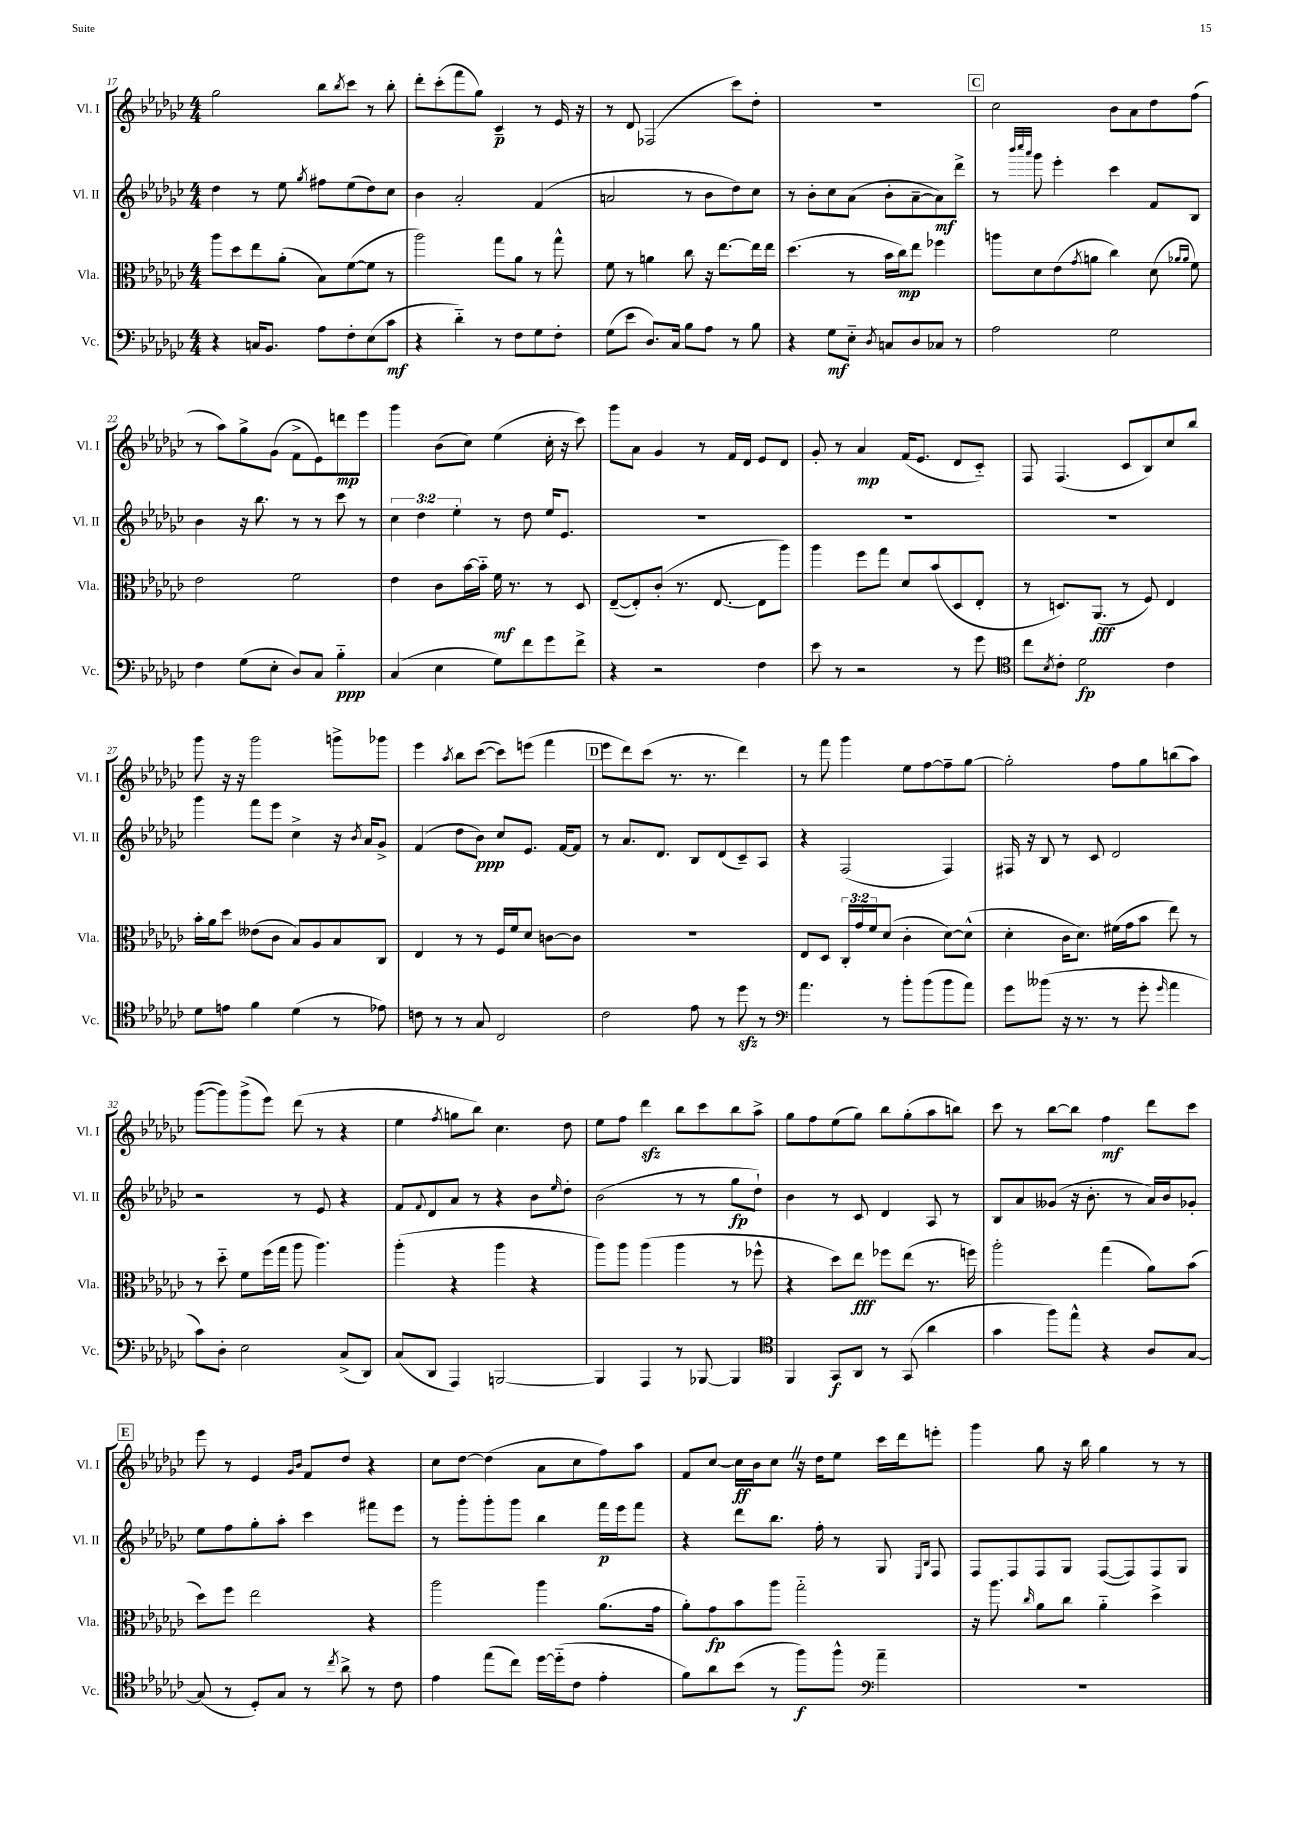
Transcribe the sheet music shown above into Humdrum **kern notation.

**kern	**dynam	**kern	**dynam	**kern	**dynam	**kern	**dynam
*part4	*part4	*part3	*part3	*part2	*part2	*part1	*part1
*staff4	*staff4	*staff3	*staff3	*staff2	*staff2	*staff1	*staff1
*I"Vc.	*	*I"Vla.	*	*I"Vl. II	*	*I"Vl. I	*
*I'Vc.	*	*I'Vla.	*	*I'Vl. II	*	*I'Vl. I	*
*clefF4	*	*clefC3	*	*clefG2	*	*clefG2	*
*k[b-e-a-d-g-c-]	*	*k[b-e-a-d-g-c-]	*	*k[b-e-a-d-g-c-]	*	*k[b-e-a-d-g-c-]	*
*M4/4	*	*M4/4	*	*M4/4	*	*M4/4	*
=17	=17	=17	=17	=17	=17	=17	=17
4r	.	8aa-\L	.	4dd-\	.	2gg-\	.
.	.	8dd-\	.	.	.	.	.
16Cn/KL	.	8ee-\	.	8r	.	.	.
8.BB-/J	.	.	.	.	.	.	.
.	.	(8a-'\J	.	8ee-\	.	.	.
.	.	.	.	8qgg-/	.	.	.
8A-\L	.	8B-\L)	.	8ff#X\L	.	8bb-\L	.
.	.	.	.	.	.	8qbb-/	.
8F'\	.	([8f\	.	(8ee-\	.	8ccc-\J	.
(8E-\	.	8f\J]	.	8dd-\)	.	8r	.
8c-\J	mf	8r	.	8cc-\J	.	8bb-'\	.
=18	=18	=18	=18	=18	=18	=18	=18
4r	.	2aa-\)	.	4b-\	.	8ddd-'\L	.
.	.	.	.	.	.	(8ccc-'\	.
4d-\)	.	.	.	2a-'/	.	8fff\	.
.	.	.	.	.	.	8gg-\J)	.
8r	.	8gg-\L	.	.	.	4c-~/	p
8F\L	.	8a-\J	.	.	.	.	.
8G-\	.	8r	.	(4f/	.	8r	.
8F'\J	.	8gg-^^\	.	.	.	16e-/	.
.	.	.	.	.	.	16r	.
=19	=19	=19	=19	=19	=19	=19	=19
(8G-\L	.	8f\	.	2an/	.	8r	.
8e-\J	.	8r	.	.	.	8d-/	.
8.D-/L)	.	4an\	.	.	.	(2F-X/	.
16C-/Jk	.	.	.	.	.	.	.
8B-\L	.	8cc-\	.	8r	.	.	.
8A-\J	.	16r	.	8b-\L	.	.	.
.	.	[8.ee-\L	.	.	.	.	.
8r	.	.	.	8dd-\)	.	8ccc-\L)	.
8B-\	.	16ee-\L]	.	8cc-\J	.	8dd-'\J	.
.	.	16ee-\JJ	.	.	.	.	.
=20	=20	=20	=20	=20	=20	=20	=20
4r	.	(4.dd-\	.	8r	.	1r	.
.	.	.	.	8b-'\L	.	.	.
8G-\L	mf	.	.	8cc-\	.	.	.
8E-\J	.	8r	.	(8a-\J	.	.	.
8qD-/	.	.	.	.	.	.	.
8Cn/L	.	16b-\LL	.	8b-'\L	.	.	.
.	.	16cc-\J)	mp	.	.	.	.
8D-/	.	8ee-\J	.	[8a-~\	.	.	.
8C-X/J	.	4ff-X\	.	8a-\])	mf	.	.
8r	.	.	.	8ddd-^\J	.	.	.
!!LO:REH:place=s1:t=C
=21	=21	=21	=21	=21	=21	=21	=21
2A-\	.	8aan\L	.	8r	.	2cc-\	.
.	.	.	.	32qqbbb-/LLL	.	.	.
.	.	.	.	32qqcccc-/	.	.	.
.	.	.	.	32qqaaa-/JJJ	.	.	.
.	.	8d-\	.	8ggg-\	.	.	.
.	.	(8e-\	.	4eee-'\	.	.	.
.	.	8qg-/	.	.	.	.	.
.	.	8an\J	.	.	.	.	.
2G-\	.	4cc-\)	.	4ccc-\	.	8b-\L	.
.	.	.	.	.	.	8a-\	.
.	.	(8d-\	.	8f/L	.	8dd-\	.
.	.	16qqa-X/LL	.	.	.	.	.
.	.	16qqa-/JJ	.	.	.	.	.
.	.	8f\)	.	8B-/J	.	(8ff\J	.
!!LO:LB:g=z
=22	=22	=22	=22	=22	=22	=22	=22
4F\	.	2e-\	.	4b-\	.	8r	.
.	.	.	.	.	.	8aa-\L)	.
(8G-\L	.	.	.	16r	.	8gg-^\	.
.	.	.	.	8.bb-\	.	.	.
8E-'\J	.	.	.	.	.	(8g-\J	.
8D-/L)	.	2f\	.	8r	.	8f^\L	.
8C-/J	.	.	.	8r	.	8e-\)	.
4B-\	ppp	.	.	8ccc-\	.	8dddn\	mp
.	.	.	.	8r	.	8eee-\J	.
=23	=23	=23	=23	=23	=23	=23	=23
(4C-/	.	4e-\	.	6cc-\	.	4ggg-\	.
.	.	.	.	6dd-\	.	.	.
4E-\	.	8c-\L	.	.	.	(8b-\L	.
.	.	.	.	6ee-'\	.	.	.
.	.	[16b-\L	.	.	.	8cc-\J)	.
.	.	16b-\JJ]	.	.	.	.	.
8G-\L)	.	16f\	mf	8r	.	(4ee-\	.
.	.	8.r	.	.	.	.	.
8f\	.	.	.	8dd-\	.	.	.
8g-\	.	8r	.	16ee-/KL	.	16cc-'\	.
.	.	.	.	8.e-/J	.	16r	.
8f^\J	.	8D-/	.	.	.	8ccc-\)	.
=24	=24	=24	=24	=24	=24	=24	=24
4r	.	([8E-~/L	.	1r	.	8ggg-\L	.
.	.	8E-'/])	.	.	.	8a-\J	.
2r	.	(8c-'/J	.	.	.	4g-/	.
.	.	8.r	.	.	.	.	.
.	.	.	.	.	.	8r	.
.	.	[8.E-/	.	.	.	.	.
.	.	.	.	.	.	16f/LL	.
.	.	.	.	.	.	16d-/JJ	.
4F\	.	8E-\L]	.	.	.	8e-/L	.
.	.	8aa-\J)	.	.	.	8d-/J	.
=25	=25	=25	=25	=25	=25	=25	=25
8e-\	.	4aa-\	.	1r	.	8g-'/	.
8r	.	.	.	.	.	8r	.
2r	.	8ff\L	.	.	.	4a-/	mp
.	.	8gg-\J	.	.	.	.	.
.	.	8d-/L	.	.	.	(16f/KL	.
.	.	.	.	.	.	8.e-/J	.
.	.	(8b-/	.	.	.	.	.
8r	.	8D-/	.	.	.	8d-/L	.
8g-\	.	8E-'/J	.	.	.	8c-/J)	.
=26	=26	=26	=26	=26	=26	=26	=26
*clefC4	*	*	*	*	*	*	*
8cc-\L	.	8r	.	1r	.	8F/	.
8qB-/	.	.	.	.	.	.	.
8c-'\J	.	8.Dn/L)	.	.	.	(4.F/	.
2d-\	fp	.	.	.	.	.	.
.	.	(8.AA-/J	fff	.	.	.	.
.	.	8r	.	.	.	8c-/L	.
.	.	8F/)	.	.	.	8B-/)	.
4c-\	.	4E-/	.	.	.	8cc-/	.
.	.	.	.	.	.	8bb-/J	.
!!LO:LB:g=z
=27	=27	=27	=27	=27	=27	=27	=27
8d-\L	.	16b-'\LL	.	4ggg-\	.	8ggg-\	.
.	.	16a-\J	.	.	.	.	.
8en\J	.	8dd-\J	.	.	.	16r	.
.	.	.	.	.	.	16r	.
4f\	.	(8e--X\L	.	8fff\L	.	2ggg-\	.
.	.	8c-\J	.	8eee-\J	.	.	.
(4d-\	.	8B-/L)	.	4cc-^\	.	.	.
.	.	8A-/	.	.	.	.	.
8r	.	8B-/	.	16r	.	8gggn^\L	.
.	.	.	.	8qb-/	.	.	.
.	.	.	.	16a-/KL	.	.	.
8e-X\)	.	8C-/J	.	8g-^/J	.	8ggg-X\J	.
=28	=28	=28	=28	=28	=28	=28	=28
8cn\	.	4E-/	.	(4f/	.	4eee-\	.
8r	.	.	.	.	.	.	.
.	.	.	.	.	.	8qaa-/	.
8r	.	8r	.	8dd-\L	.	8bb-\L	.
8G-/	.	8r	.	8b-\J)	ppp	([8ccc-\J	.
2C-/	.	16F/LL	.	8cc-/L	.	8ccc-\L])	.
.	.	16f/J	.	.	.	.	.
.	.	8d-/J	.	8.e-/J	.	(8eeen\J	.
.	.	[8cn\L	.	.	.	4fff\	.
.	.	.	.	[16f/KL	.	.	.
.	.	8c\J]	.	8f/J]	.	.	.
!!LO:REH:place=s1:t=D
=29	=29	=29	=29	=29	=29	=29	=29
2c-\	.	1r	.	8r	.	8eee-\L	.
.	.	.	.	8.a-/L	.	8ddd-\)	.
.	.	.	.	.	.	(8ccc-\J	.
.	.	.	.	8.d-/J	.	.	.
.	.	.	.	.	.	8.r	.
8e-\	.	.	.	8B-/L	.	.	.
.	.	.	.	.	.	8.r	.
8r	.	.	.	(8d-/	.	.	.
8dd-zz\	.	.	.	8c-~/)	.	4ddd-\)	.
8r	.	.	.	8A-/J	.	.	.
=30	=30	=30	=30	=30	=30	=30	=30
*clefF4	*	*	*	*	*	*	*
4.a-\	.	8E-/L	.	4r	.	8r	.
.	.	8D-/J	.	.	.	8fff\	.
.	.	24C-'/LL	.	(2F/	.	4ggg-\	.
.	.	24g-/	.	.	.	.	.
.	.	24f/J	.	.	.	.	.
8r	.	(8d-/J	.	.	.	.	.
8b-'\L	.	4c-'\	.	.	.	8ee-\L	.
(8b-\	.	.	.	.	.	[8ff\	.
8b-\	.	[8d-\L)	.	4F/)	.	8ff~\]	.
8a-\J)	.	(8d-^^\J]	.	.	.	[8gg-\J	.
=31	=31	=31	=31	=31	=31	=31	=31
8g-\L	.	4d-'\	.	16F#X/	.	2gg-'\]	.
.	.	.	.	16r	.	.	.
(8b--X\J	.	.	.	8B-/	.	.	.
16r	.	16c-\KL	.	8r	.	.	.
8.r	.	8.d-\J)	.	.	.	.	.
.	.	.	.	8c-/	.	.	.
8r	.	(16f#X\LL	.	2d-/	.	8ff\L	.
.	.	16g-\J	.	.	.	.	.
8g-'\	.	8b-\J	.	.	.	8gg-\	.
16qqg-/	.	.	.	.	.	.	.
4a-\	.	8ee-\)	.	.	.	(8bbn\	.
.	.	8r	.	.	.	8aa-\J)	.
!!LO:LB:g=z
=32	=32	=32	=32	=32	=32	=32	=32
8c-\L)	.	8r	.	2r	.	([8ggg-\L	.
8D-'\J	.	8dd-\	.	.	.	8ggg-\])	.
2E-\	.	8f\L	.	.	.	(8ggg-^\	.
.	.	(16ff\L	.	.	.	8eee-\J)	.
.	.	16gg-\JJ	.	.	.	.	.
.	.	8aa-\	.	8r	.	(8ddd-\	.
.	.	4.aa-\)	.	8e-/	.	8r	.
(8C-^/L	.	.	.	4r	.	4r	.
8DD-/J)	.	.	.	.	.	.	.
=33	=33	=33	=33	=33	=33	=33	=33
(8C-/L	.	(4aa-'\	.	8f/L	.	4ee-\	.
.	.	.	.	8qqf/	.	.	.
8DD-/J	.	.	.	8d-/	.	.	.
.	.	.	.	.	.	8qff/	.
4AAA-/)	.	4r	.	8a-/J	.	8ggn\L	.
.	.	.	.	8r	.	8bb-\J)	.
[2BBBn/	.	4aa-\	.	4r	.	4.cc-\	.
.	.	4r	.	8b-\L	.	.	.
.	.	.	.	16qqee-/	.	.	.
.	.	.	.	8dd-'\J	.	8dd-\	.
=34	=34	=34	=34	=34	=34	=34	=34
4BBB/]	.	8aa-\L)	.	(2b-\	.	8ee-\L	.
.	.	8aa-\J	.	.	.	8ff\J	.
4AAA-/	.	(4aa-\	.	.	.	4ddd-zz\	.
8r	.	4aa-\	.	8r	.	8bb-\L	.
[8BBB-X/	.	.	.	8r	.	8ccc-\	.
4BBB-/]	.	8r	.	8gg-\L	fp	8bb-\	.
.	.	8ff-X^^\	.	8dd-`\J)	.	8aa-^\J	.
=35	=35	=35	=35	=35	=35	=35	=35
*clefC4	*	*	*	*	*	*	*
4FF/	.	4r	.	4b-\	.	8gg-\L	.
.	.	.	.	.	.	8ff\	.
8GG-/L	f	8dd-\L)	.	8r	.	(8ee-\	.
8AA-/J	.	8ee-\J	fff	8c-/	.	8gg-\J)	.
8r	.	8ff-X\L	.	4d-/	.	8bb-\L	.
(8GG-/	.	(8ee-\J	.	.	.	(8gg-'\	.
4a-\	.	8.r	.	8A-/	.	8aa-\	.
.	.	.	.	8r	.	8bbn\J)	.
.	.	16ffn\)	.	.	.	.	.
=36	=36	=36	=36	=36	=36	=36	=36
4g-\	.	2aa-'\	.	8B-/L	.	8ccc-\	.
.	.	.	.	8a-/	.	8r	.
8ff\L)	.	.	.	(8g--X/J	.	[8bb-\L	.
8ee-^^\J	.	.	.	16r	.	8bb-\J]	.
.	.	.	.	8.b-'\	.	.	.
4r	.	(4gg-\	.	.	.	4ff\	mf
.	.	.	.	8r	.	.	.
8A-/L	.	8a-\L)	.	16a-/LL)	.	8ddd-\L	.
.	.	.	.	16b-/J	.	.	.
[8G-/J	.	(8b-\J	.	8g-X'/J	.	8ccc-\J	.
!!LO:LB:g=z
!!LO:REH:place=s1:t=E
=37	=37	=37	=37	=37	=37	=37	=37
(8G-/]	.	8dd-\L)	.	8ee-\L	.	8eee-\	.
8r	.	8ff\J	.	8ff\	.	8r	.
8D-'/L)	.	2ee-\	.	8gg-'\	.	4e-/	.
8G-/J	.	.	.	8aa-'\J	.	.	.
.	.	.	.	.	.	16qqg-/LL	.
.	.	.	.	.	.	16qqb-/JJ	.
8r	.	.	.	4ccc-\	.	8f/L	.
8qcc-/	.	.	.	.	.	.	.
8a-^\	.	.	.	.	.	8dd-/J	.
8r	.	4r	.	8fff#X\L	.	4r	.
8c-\	.	.	.	8eee-\J	.	.	.
=38	=38	=38	=38	=38	=38	=38	=38
4e-\	.	2aa-\	.	8r	.	8cc-\L	.
.	.	.	.	8ggg-'\L	.	[8dd-\J	.
(8ee-\L	.	.	.	8ggg-'\	.	(4dd-\]	.
8cc-\J)	.	.	.	8ggg-\J	.	.	.
[16dd-\LL	.	4aa-\	.	4bb-\	.	8a-\L	.
(16dd-\J]	.	.	.	.	.	.	.
8c-\J	.	.	.	.	.	8cc-\	.
4e-'\	.	(8.a-\L	.	16fff\LL	p	8ff\)	.
.	.	.	.	16eee-\J	.	.	.
.	.	.	.	8fff\J	.	8aa-\J	.
.	.	16g-\Jk	.	.	.	.	.
=39	=39	=39	=39	=39	=39	=39	=39
8f\L)	.	8a-'\L)	.	4r	.	8f/L	.
8a-\	.	8g-\	fp	.	.	[8cc-/J	.
(8b-\J	.	8b-\	.	8ddd-\L	.	16cc-\LL]	ff
.	.	.	.	.	.	16b-\J	.
8r	.	8aa-\J	.	8.bb-\J	.	8cc-Z\J	.
8ff\L)	f	2gg-\	.	.	.	16r	.
.	.	.	.	16ff'\	.	16dd-\KL	.
8ff^^\J	.	.	.	8r	.	8ee-\J	.
*clefF4	*	*	*	*	*	*	*
4a-~\	.	.	.	8G-/	.	16ccc-\LL	.
.	.	.	.	.	.	16ddd-\J	.
.	.	.	.	16qqE-/LL	.	.	.
.	.	.	.	16qqB-/JJ	.	.	.
.	.	.	.	8F/	.	8eeen'\J	.
=40	=40	=40	=40	=40	=40	=40	=40
1r	.	16r	.	8F/L	.	4ggg-\	.
.	.	8.aa-\	.	.	.	.	.
.	.	.	.	8F/	.	.	.
.	.	16qqcc-/	.	.	.	.	.
.	.	8a-\L	.	8F/	.	8gg-\	.
.	.	8cc-\J	.	8G-/J	.	16r	.
.	.	.	.	.	.	16bb-\	.
.	.	4a-\	.	([8F/L	.	4gg-\	.
.	.	.	.	8F/])	.	.	.
.	.	4dd-^\	.	8F/	.	8r	.
.	.	.	.	8G-/J	.	8r	.
==	==	==	==	==	==	==	==
*-	*-	*-	*-	*-	*-	*-	*-
